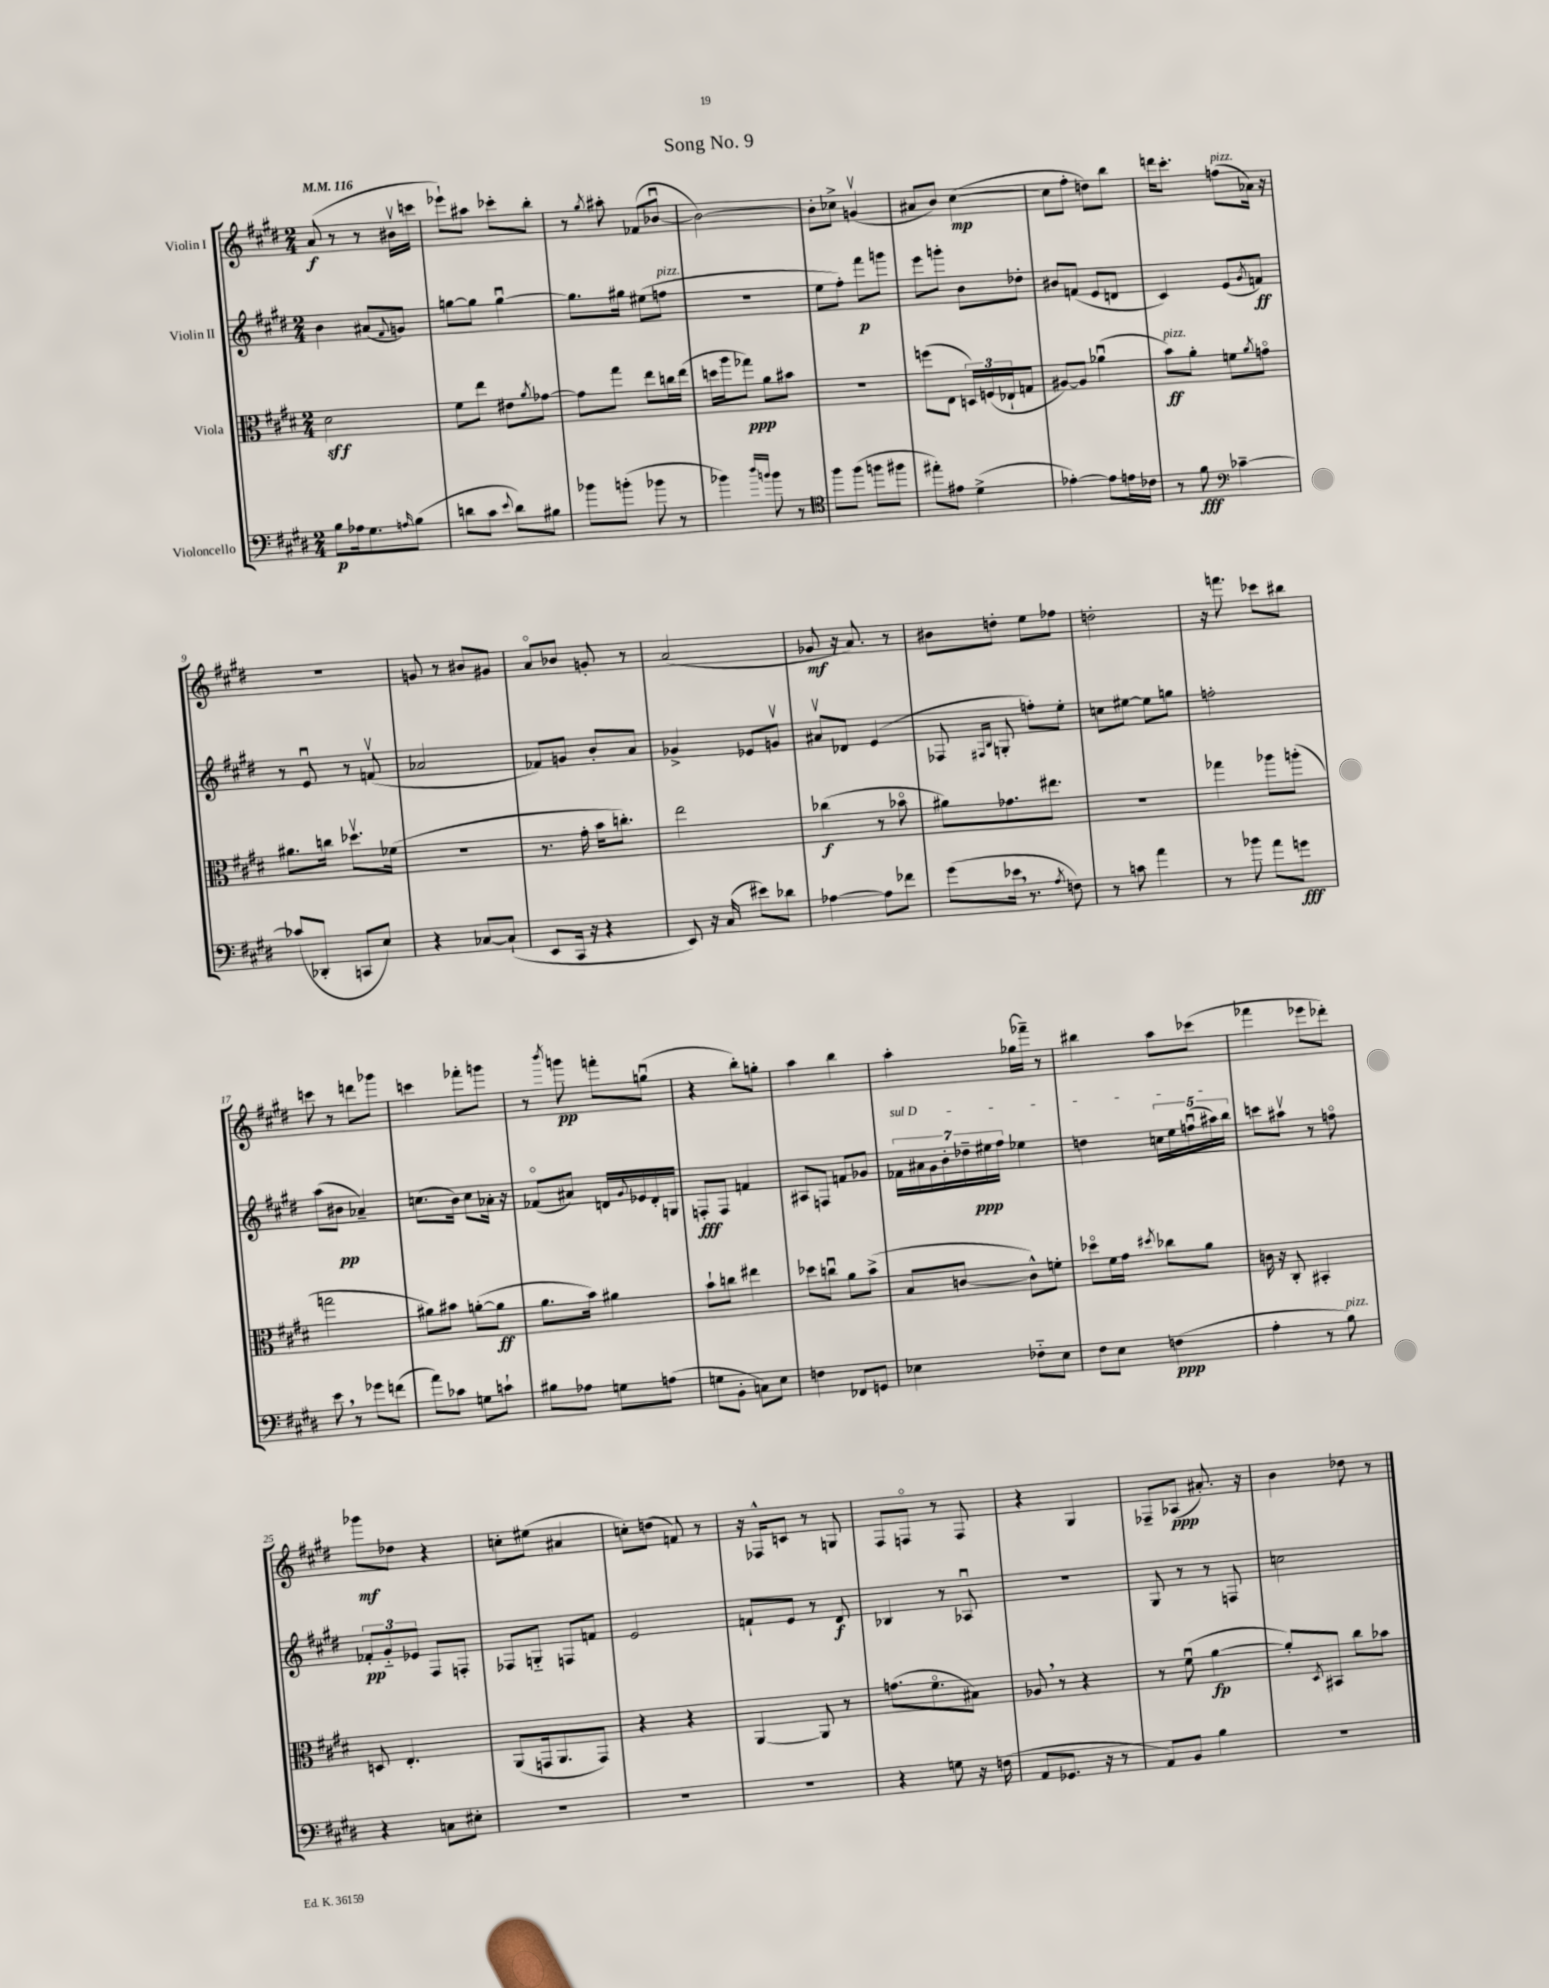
\header { title = "Song No. 9" }
<<
\new StaffGroup <<
\new Staff = "s0" \with { instrumentName = "Violin I" } {
    \clef treble \key e \major \numericTimeSignature \time 2/4 \tempo 4 = 116
    a'8\f( r8 r8 bis'16\upbow c'''16 |
    ees'''8-!) ais''8 ces'''8-. b''8-. |
    r8 \acciaccatura { gis''8 } ais''8-. fes'8( bes'8~\downbow |
    bes'2~) |
    bes'8-. ces''8-> g'4\upbow( |
    ais'8 b'8) cis''4~\mp( |
    cis''8 fis''8-. d''8) b''8 |
    d'''16 cis'''8.-. f''8^\markup { \italic "pizz." }( aes'16) r16 |
    R2 |
    g'8 r8 bis'8 gis'8 |
    a'8\flageolet bes'8 g'8-. r8 |
    a'2( |
    ges'8\mf r16 a'8.) r8 |
    bis'8 d''8-. e''8 fes''8 |
    d''2-. |
    r16 f'''8. ces'''8 bis''8 |
    c'''8 r8 d'''8 ges'''8 |
    c'''4 fes'''8-. g'''8 |
    r8 \acciaccatura { b'''8 } g'''8\pp f'''8-. g''8\downbow( |
    r4 b''8-.) g''8-. |
    a''4 b''4 |
    a''4-. ges''16( fes'''16--) r8 |
    bis''4 a''8 ces'''8( |
    fes'''4 ees'''8 des'''8-.) |
    ges'''8\mf des''8 r4 |
    c''8-. eis''8( ais'4 |
    c''8-.) d''8( f'8) r8 |
    r16 fes16-^ c'8 r8 g8 |
    fis8 f8\flageolet r8 f8 |
    r4 gis4 |
    fes8-- aes8\ppp( ais'8.-.) r16 |
    b'4 des''8 r8 \bar "|." |
}
\new Staff = "s1" \with { instrumentName = "Violin II" } {
    \clef treble \key e \major \numericTimeSignature \time 2/4
    b'4 ais'8( \appoggiatura { fis'8 } g'8) |
    g''8~ g''8 g''4~\downbow |
    g''8. gis''16 eis''8( f''8^\markup { \italic "pizz." } |
    r2 |
    e''8 fis''8-.) fis'''8\p g'''8 |
    e'''8 g'''8-. b'8 des''8-. |
    bis'8 f'8( e'8 d'8 |
    cis'4) e'8( \acciaccatura { gis'8 } f'8\ff) |
    r8 e'8\downbow r8 f'8\upbow( |
    aes'2 |
    fes'8) g'8 b'8-. a'8 |
    ges'4-> ees'8 g'8\upbow |
    ais'8\upbow des'8 e'4( |
    fes8 \grace { fis16 b16 } g8-. f''8-.) e''8-. |
    c''8 eis''8~ eis''8 g''8 |
    f''2-. |
    a''8( bis'8\pp aes'4--) |
    c''8.( b'16) c''8 aes'16-. r16 |
    fes'8\flageolet( ais'8) d'16 \appoggiatura { gis'8 } ees'16 d'16-. g16 |
    f8-.\fff f8 f'4 |
    ais8 f8 f'8 ges'8 |
    \tuplet 7/4 { \once \override TextSpanner.bound-details.left.text = \markup { \italic "sul D" } fes'16\startTextSpan ais'16 gis'16 b'16-. des''16-- eis''16\ppp fis''16 } ees''4 |
    d''4 \tuplet 5/4 { c''16 e''16 f''16\downbow( ais''16) b''16\stopTextSpan } |
    c'''8 ais''8\upbow r8 f''8\flageolet |
    \tuplet 3/2 { fes'8-.\pp gis'8-_ ees'8 } fis8 f8-. |
    fes8 g8-_ f8 f'8 |
    e'2 |
    f'8-! e'8 r8 dis'8\f |
    bes4 r8 aes8\downbow |
    r2 |
    gis8 r8 r8 f8 |
    c''2 \bar "|." |
}
\new Staff = "s2" \with { instrumentName = "Viola" } {
    \clef alto \key e \major \numericTimeSignature \time 2/4
    dis'2\sff |
    fis'8 e''8 eis'8 \acciaccatura { a'8 } ges'8~ |
    ges'8 gis''8 e''8 c''16 e''16( |
    d''16 a''16 ges''8\ppp) a'8 bis'8 |
    R2 |
    f''8( e8 \tuplet 3/2 { d16) f16( ees16-! } g8 |
    ais8~) ais8 aes'4\downbow( |
    b'8\ff^\markup { \italic "pizz." }) a'8-. f'8 \acciaccatura { a'8 } g'8\flageolet |
    ais'8. c''16 des''8.\upbow fes'16( |
    R2 |
    r8. gis'16-. b'16 c''8.-.) |
    e''2 |
    ces''4\f( r8 bes'8\flageolet |
    ais'8) ges'8. eis''8. |
    R2 |
    ges''4 aes''8 a''8-.( |
    g''2 |
    ais'8) bis'8 a'8~-.( a'8\ff |
    a'8. b'16) ais'4 |
    b'8-! c''8 eis''4 |
    des''8 c''8\downbow a'8 b'8->( |
    b8 c'8~ c'8-^) f'8-. |
    des''8\flageolet fis'16 gis'16 \acciaccatura { dis''8 } ces''8 a'8 |
    c'16 r16 cis8-. bis,4-. |
    d8 e4.-. |
    a,8( g,16 a,8. g,8) |
    r4 r4 |
    a,4~ a,8 r8 |
    g'8.( fis'8.\flageolet bis8) |
    aes8 \breathe r8 r4 |
    r8 fis'8\downbow( a'4~\fp |
    a'8-.) \acciaccatura { dis8 } bis,8 cis''8 bes'8 \bar "|." |
}
\new Staff = "s3" \with { instrumentName = "Violoncello" } {
    \clef bass \key e \major \numericTimeSignature \time 2/4
    b8\p aes16 gis8. \grace { a16 } b8( |
    d'8 cis'8 \appoggiatura { e'8 } d'8) bis8 |
    bes'8 b'8-.( bes'8 r8 |
    bes'4) \grace { dis''16 b'16 } b'8 r8 |
    \clef tenor fis''8 fis''8( f''8 fis''8 |
    eis''8-.) eis'8 dis'4->( |
    ees'4~-.) ees'8 e'16 ces'16 |
    r8 fis'8\fff \clef bass ces'4~-- |
    ces'8( des,8-. c,8 e8) |
    r4 ces8~ ces8-!( |
    e,8 cis,16 r16 r4 |
    e,8) r16 cis16( eis'8) des'8 |
    aes4~ aes8 fes'8 |
    gis'8( ees'16 \breathe r8. \acciaccatura { a8 } f8) |
    r8 c'8 a'4 |
    r8 bes'8 a'8 g'8\fff |
    e'8 \breathe r8 ges'8 f'8( |
    a'8) ces'8 g8 c'8-! |
    bis8 aes8 g8 a8( |
    g8 b,8-. c8) e8 |
    f4 fes,8 g,8 |
    ees4 fes8-_ ees8 |
    fis8 e8 f4\ppp( |
    a4-. r8 b8^\markup { \italic "pizz." }) |
    r4 c8 eis8-. |
    R2 |
    R2 |
    R2 |
    r4 g8 r16 f16( |
    a,8 ges,8. r16 r8 |
    a,8) b,8 b4 |
    r2 \bar "|." |
}
>>
>>
